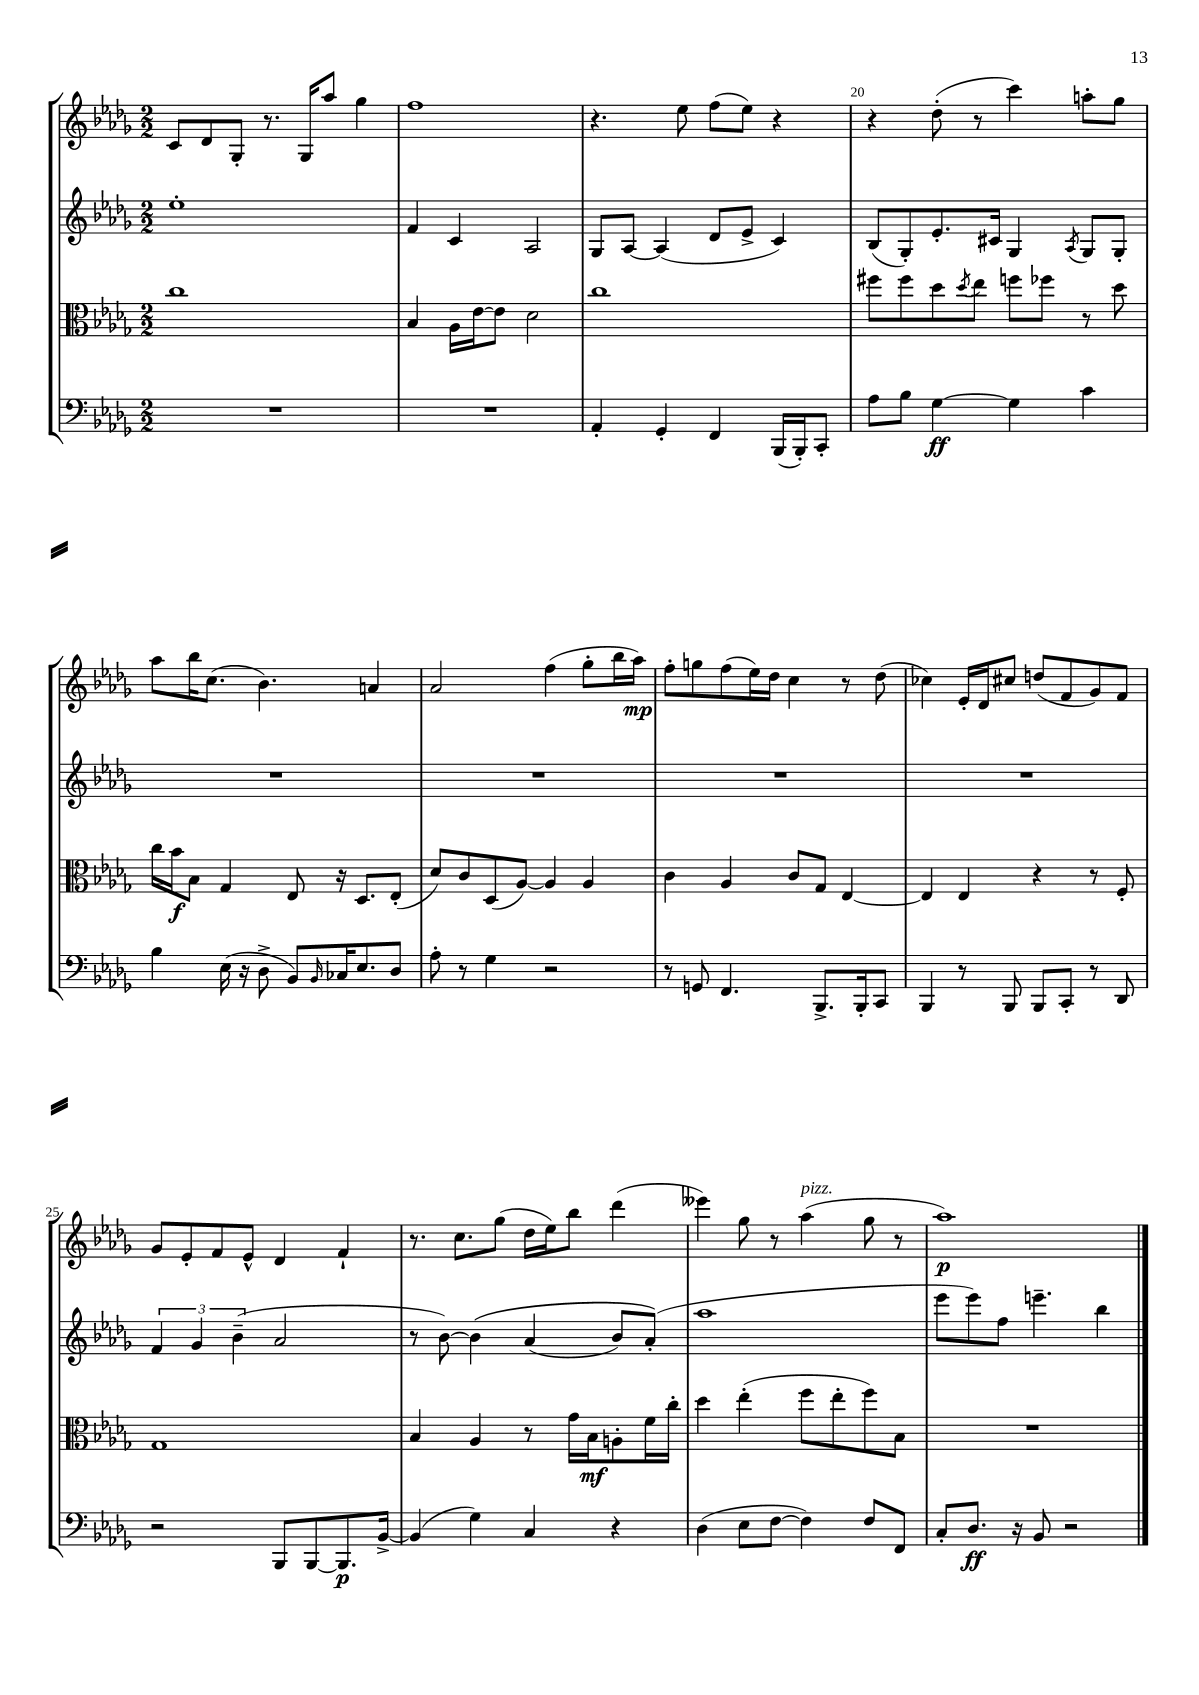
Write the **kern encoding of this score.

**kern	**dynam	**kern	**dynam	**kern	**kern	**dynam
*part4	*part4	*part3	*part3	*part2	*part1	*part1
*staff4	*staff4	*staff3	*staff3	*staff2	*staff1	*staff1
*clefF4	*	*clefC3	*	*clefG2	*clefG2	*
*k[b-e-a-d-g-]	*	*k[b-e-a-d-g-]	*	*k[b-e-a-d-g-]	*k[b-e-a-d-g-]	*
*M2/2	*	*M2/2	*	*M2/2	*M2/2	*
=17	=17	=17	=17	=17	=17	=17
1r	.	1cc	.	1ee-'	8c/L	.
.	.	.	.	.	8d-/	.
.	.	.	.	.	8G-'/J	.
.	.	.	.	.	8.r	.
.	.	.	.	.	16G-/KL	.
.	.	.	.	.	8aa-/J	.
.	.	.	.	.	4gg-\	.
=18	=18	=18	=18	=18	=18	=18
1r	.	4B-/	.	4f/	1ff	.
.	.	16A-\LL	.	4c/	.	.
.	.	[16e-\J	.	.	.	.
.	.	8e-\J]	.	.	.	.
.	.	2d-\	.	2A-/	.	.
=19	=19	=19	=19	=19	=19	=19
4AA-'/	.	1cc	.	8G-/L	4.r	.
.	.	.	.	[8A-/J	.	.
4GG-'/	.	.	.	(4A-/]	.	.
.	.	.	.	.	8ee-\	.
4FF/	.	.	.	8d-/L	(8ff\L	.
.	.	.	.	8e-^/J	8ee-\J)	.
(16BBB-/LL	.	.	.	4c/)	4r	.
16BBB-'/J)	.	.	.	.	.	.
8CC'/J	.	.	.	.	.	.
=20	=20	=20	=20	=20	=20	=20
8A-\L	.	8ff#X\L	.	(8B-/L	4r	.
8B-\J	.	8ff#\	.	8G-'/)	.	.
[4G-\	ff	8dd-\	.	8.e-'/	(8dd-'\	.
.	.	8qdd-/	.	.	.	.
.	.	8ee-\J	.	.	8r	.
.	.	.	.	16c#X/Jk	.	.
4G-\]	.	8ffn\L	.	4G-/	4ccc\)	.
.	.	8ff-X\J	.	.	.	.
.	.	.	.	8qA-/	.	.
4c\	.	8r	.	8G-/L	8aan'\L	.
.	.	8dd-\	.	8G-'/J	8gg-\J	.
!!LO:LB:g=z
=21	=21	=21	=21	=21	=21	=21
4B-\	.	16cc\LL	.	1r	8aa-\L	.
.	.	16b-\J	f	.	.	.
.	.	8B-\J	.	.	16bb-\K	.
.	.	.	.	.	(8.cc\J	.
(16E-\	.	4G-/	.	.	.	.
16r	.	.	.	.	.	.
8D-^\	.	.	.	.	4.b-\)	.
8BB-/L)	.	8E-/	.	.	.	.
16qqBB-/	.	.	.	.	.	.
16C-X/K	.	16r	.	.	.	.
8.E-/	.	8.D-/L	.	.	.	.
.	.	.	.	.	4an/	.
8D-/J	.	(8E-'/J	.	.	.	.
=22	=22	=22	=22	=22	=22	=22
8A-'\	.	8d-/L)	.	1r	2a-/	.
8r	.	8c/	.	.	.	.
4G-\	.	(8D-/	.	.	.	.
.	.	[8A-/J)	.	.	.	.
2r	.	4A-/]	.	.	(4ff\	.
.	.	4A-/	.	.	8gg-'\L	.
.	.	.	.	.	16bb-\L	.
.	.	.	.	.	16aa-\JJ)	mp
=23	=23	=23	=23	=23	=23	=23
8r	.	4c\	.	1r	8ff'\L	.
8GGn/	.	.	.	.	8ggn\	.
4.FF/	.	4A-/	.	.	(8ff\	.
.	.	.	.	.	16ee-\L)	.
.	.	.	.	.	16dd-\JJ	.
.	.	8c/L	.	.	4cc\	.
8.BBB-^/L	.	8G-/J	.	.	.	.
.	.	[4E-/	.	.	8r	.
16BBB-'/k	.	.	.	.	.	.
8CC/J	.	.	.	.	(8dd-\	.
=24	=24	=24	=24	=24	=24	=24
4BBB-/	.	4E-/]	.	1r	4cc-X\)	.
8r	.	4E-/	.	.	16e-'/LL	.
.	.	.	.	.	16d-/J	.
8BBB-/	.	.	.	.	8cc#X/J	.
8BBB-/L	.	4r	.	.	(8ddn/L	.
8CC'/J	.	.	.	.	8f/	.
8r	.	8r	.	.	8g-/)	.
8DD-/	.	8F'/	.	.	8f/J	.
!!LO:LB:g=z
=25	=25	=25	=25	=25	=25	=25
2r	.	1G-	.	6f/	8g-/L	.
.	.	.	.	.	8e-'/	.
.	.	.	.	6g-/	.	.
.	.	.	.	.	8f/	.
.	.	.	.	(6b-~\	.	.
.	.	.	.	.	8e-^^/J	.
8BBB-/L	.	.	.	2a-/	4d-/	.
[8BBB-/	.	.	.	.	.	.
8.BBB-/]	p	.	.	.	4f`/	.
[16BB-^/Jk	.	.	.	.	.	.
=26	=26	=26	=26	=26	=26	=26
(4BB-/]	.	4B-/	.	8r	8.r	.
.	.	.	.	[8b-\)	.	.
.	.	.	.	.	8.cc\L	.
4G-\)	.	4A-/	.	(4b-\]	.	.
.	.	.	.	.	(8gg-\J	.
4C/	.	8r	.	(4a-/	16dd-\LL	.
.	.	.	.	.	16ee-\J)	.
.	.	16g-\LL	.	.	8bb-\J	.
.	.	16B-\J	mf	.	.	.
4r	.	8An'\	.	8b-/L)	(4ddd-\	.
.	.	16f\L	.	(8a-'/J)	.	.
.	.	16cc'\JJ	.	.	.	.
=27	=27	=27	=27	=27	=27	=27
(4D-\	.	4dd-\	.	1aa-	4eee--X\)	.
8E-\L	.	(4ee-'\	.	.	8gg-\	.
[8F\J	.	.	.	.	8r	.
!	!	!	!	!	!LO:TX:a:i:t=pizz.	!
4F\])	.	8ff\L	.	.	(4aa-\	.
.	.	8ee-'\	.	.	.	.
8F/L	.	8ff\)	.	.	8gg-\	.
8FF/J	.	8B-\J	.	.	8r	.
=28	=28	=28	=28	=28	=28	=28
8C'/L	.	1r	.	8eee-\L	1aa-)	p
8.D-/J	ff	.	.	8eee-\)	.	.
.	.	.	.	8ff\J	.	.
16r	.	.	.	.	.	.
8BB-/	.	.	.	4.eeen~\	.	.
2r	.	.	.	.	.	.
.	.	.	.	4bb-\	.	.
==	==	==	==	==	==	==
*-	*-	*-	*-	*-	*-	*-
